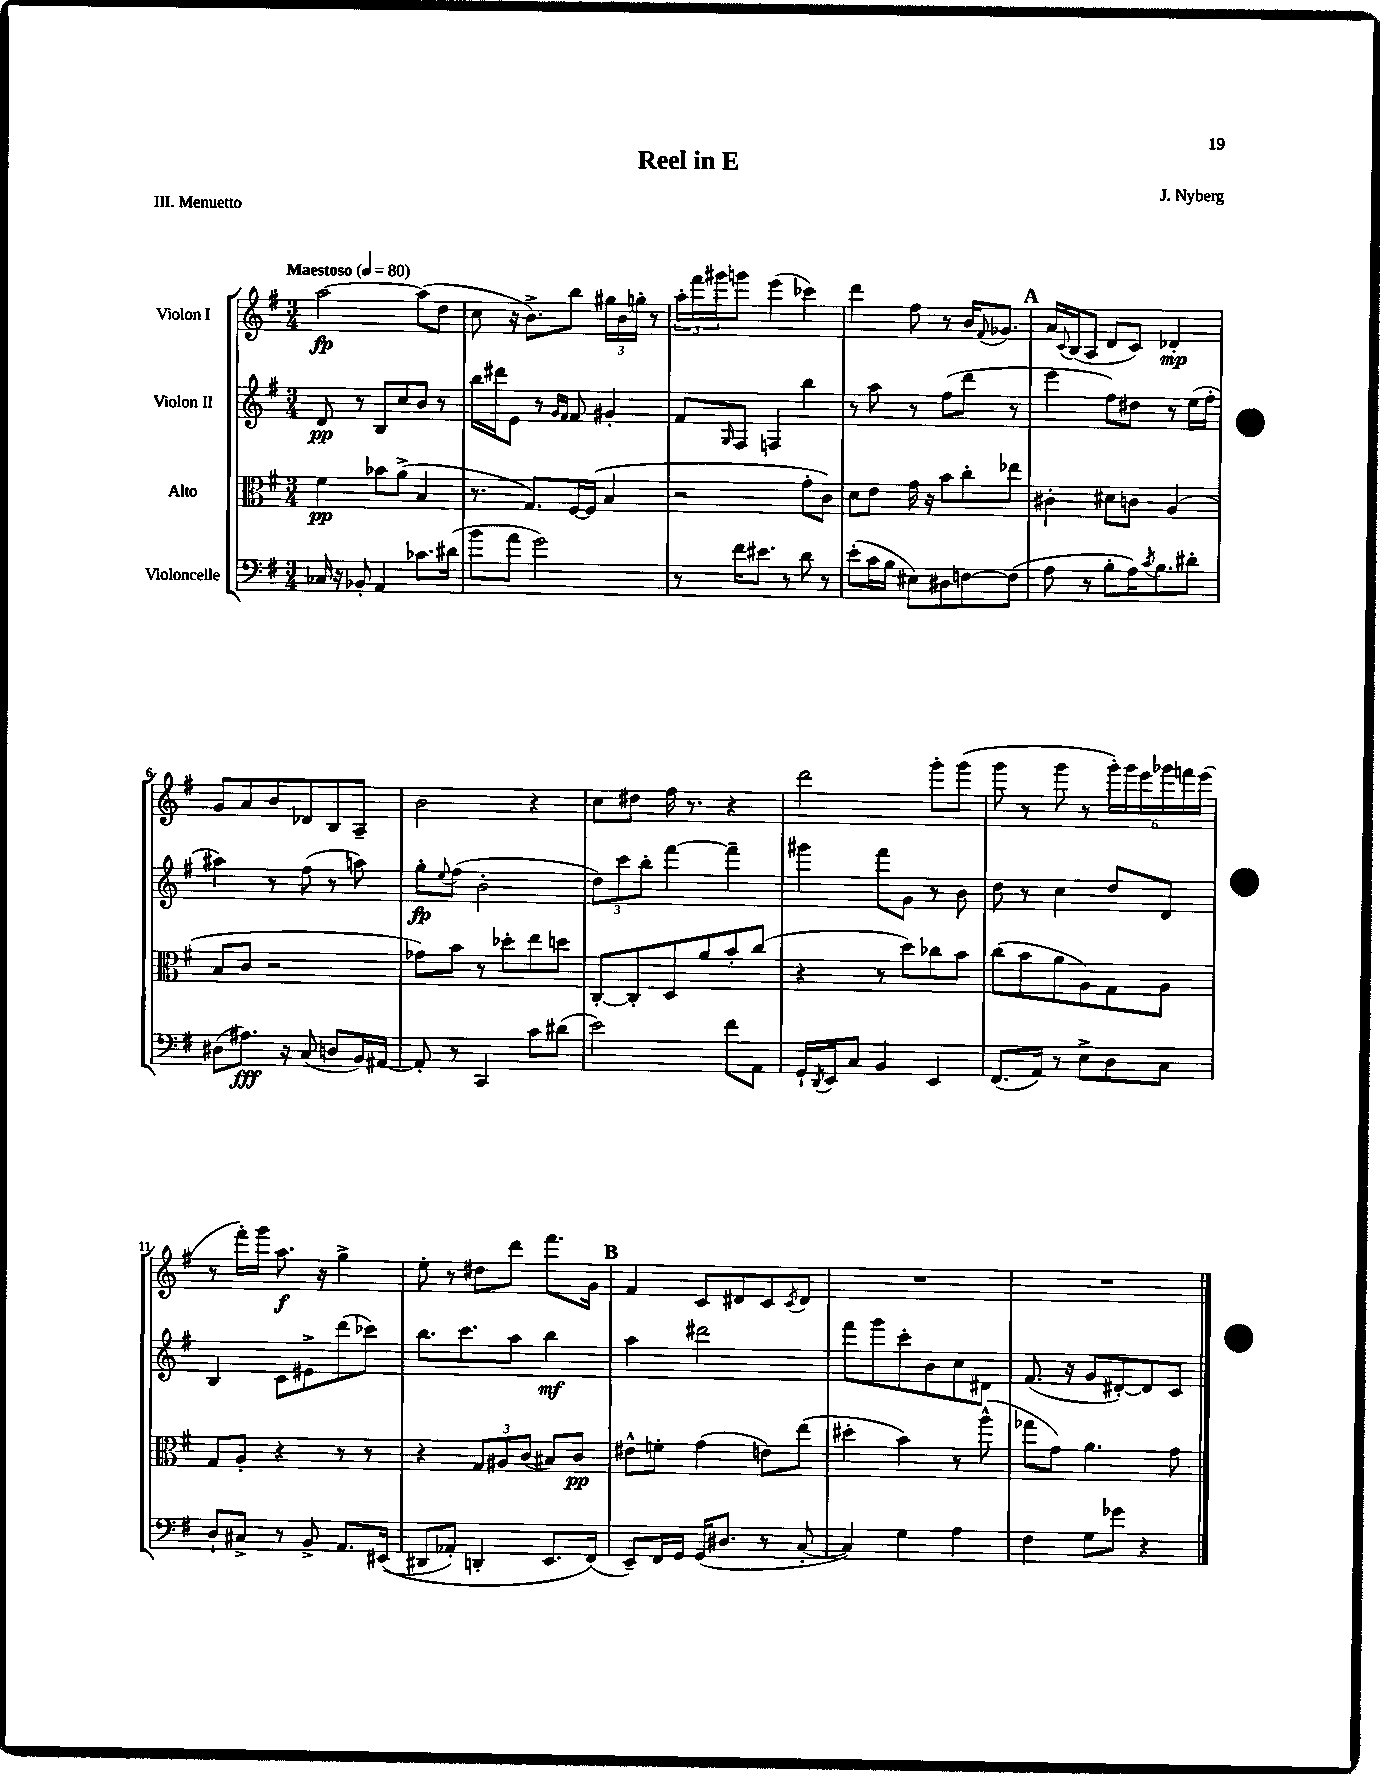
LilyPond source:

\header { title = "Reel in E" composer = "J. Nyberg" piece = "III. Menuetto" }
<<
\new StaffGroup <<
\new Staff = "s0" \with { instrumentName = "Violon I" } {
    \clef treble \key g \major \numericTimeSignature \time 3/4 \tempo "Maestoso" 4 = 80
    a''2~\fp a''8( d''8 |
    c''8 r16 b'8.->) b''8 \tuplet 3/2 { gis''16 b'16 g''16-. } r8 |
    \tuplet 3/2 { a''16-. fis'''16 gis'''16 } g'''8 e'''4( ces'''4) |
    d'''4 fis''8 r8 b'16 \appoggiatura { fis'8 } ges'8. |
    \mark \markup { \bold "A" } a'16 \appoggiatura { c'8 } b16( a8 d'8 c'8) des'4-.\mp |
    g'8 a'8 b'8 des'8 b8 a8-- |
    b'2 r4 |
    c''8 dis''8 fis''16 r8. r4 |
    d'''2 g'''8-. g'''8( |
    g'''8 r8 g'''8 r8 \tuplet 6/4 { g'''16-.) g'''16 e'''16 ges'''16 f'''16 e'''16( } |
    r8 fis'''16-.) g'''16 a''8.\f r16 g''4-> |
    e''8-. r8 dis''8 d'''8 fis'''8. g'16 |
    \mark \markup { \bold "B" } fis'4 c'8 dis'8 c'8 \acciaccatura { c'8 } dis'8 |
    R2. |
    R2. \bar "|." |
}
\new Staff = "s1" \with { instrumentName = "Violon II" } {
    \clef treble \key g \major \numericTimeSignature \time 3/4
    d'8\pp r8 b8 c''8 b'8 r8 |
    b''16 dis'''16 e'8 r8 \grace { g'16 fis'16 } fis'8 gis'4-. |
    fis'8 \grace { g16 } fis8 f4 b''4 |
    r8 a''8 r8 fis''8( d'''8 r8 |
    \mark \markup { \bold "A" } e'''4 fis''8) dis''8 r8 e''16( fis''16-. |
    ais''4) r8 fis''8( r8 a''8) |
    g''8-.\fp \appoggiatura { e''8 } fis''8( b'2-. |
    \tuplet 3/2 { d''8) c'''8 b''8-. } fis'''4~ fis'''4-- |
    gis'''4 fis'''8 g'8 r8 b'8 |
    d''8 r8 c''4 d''8 d'8 |
    b4 c'8 eis'8-> d'''8( ces'''8) |
    b''8. c'''8. a''8 b''4\mf |
    \mark \markup { \bold "B" } a''4 dis'''2 |
    fis'''8 g'''8 c'''8-. b'8 c''8 dis'8 |
    fis'8.( r16 g'8 dis'8~-.) dis'8 c'8 \bar "|." |
}
\new Staff = "s2" \with { instrumentName = "Alto" } {
    \clef alto \key g \major \numericTimeSignature \time 3/4
    fis'4\pp bes'8 a'8->( b4 |
    r8. g8.) fis16~ fis16( b4 |
    r2 g'8-. c'8) |
    d'8 e'8 g'16 r16 b'8 c''8-. ees''8 |
    \mark \markup { \bold "A" } cis'4-. dis'8 c'8 a4( |
    b8 c'8 r2 |
    ges'8) b'8 r8 des''8-. e''8 d''8 |
    c8~-. c8-. d8 a'8 b'8-. c''8( |
    r4 r8 d''8) ces''8 b'8 |
    c''8( b'8 a'8 a8) g8 a8 |
    g8 a8-. r4 r8 r8 |
    r4 \tuplet 3/2 { g8 ais8 c'8( } bis8) c'8\pp |
    \mark \markup { \bold "B" } eis'8-^ f'8-. g'4( e'8) e''8( |
    dis''4-. b'4) r8 a''8-^( |
    ges''8 g'8) a'4. g'8 \bar "|." |
}
\new Staff = "s3" \with { instrumentName = "Violoncelle" } {
    \clef bass \key g \major \numericTimeSignature \time 3/4
    ces16 r16 bes,8-. a,4 ces'8. dis'16( |
    b'8 a'8 g'2) |
    r8 fis'16 eis'8. r8 d'8 r8 |
    e'8-.( c'16 b16 eis8) dis8 f8~ f8( |
    \mark \markup { \bold "A" } a8 r8 b8-. a16) \acciaccatura { c'8 } b8. dis'8-. |
    dis8( ais8.\fff) r16 c8( d8 b,16) ais,16~ |
    ais,8-. r8 c,4 c'8 dis'8( |
    e'2) fis'8 a,8 |
    g,16-! \acciaccatura { d,8 } e,16 c8 b,4 e,4 |
    fis,8.( a,16) r8 e8-> d8 c8 |
    d8-! cis8-> r8 b,8-> a,8. eis,16(\( |
    dis,8 aes,8-.) d,4-. e,8. fis,16(\) |
    \mark \markup { \bold "B" } e,8--) fis,16 g,16 g,16( dis8. r8 c8~-. |
    c4) g4 a4 |
    fis4 g8 ges'8 r4 \bar "|." |
}
>>
>>
